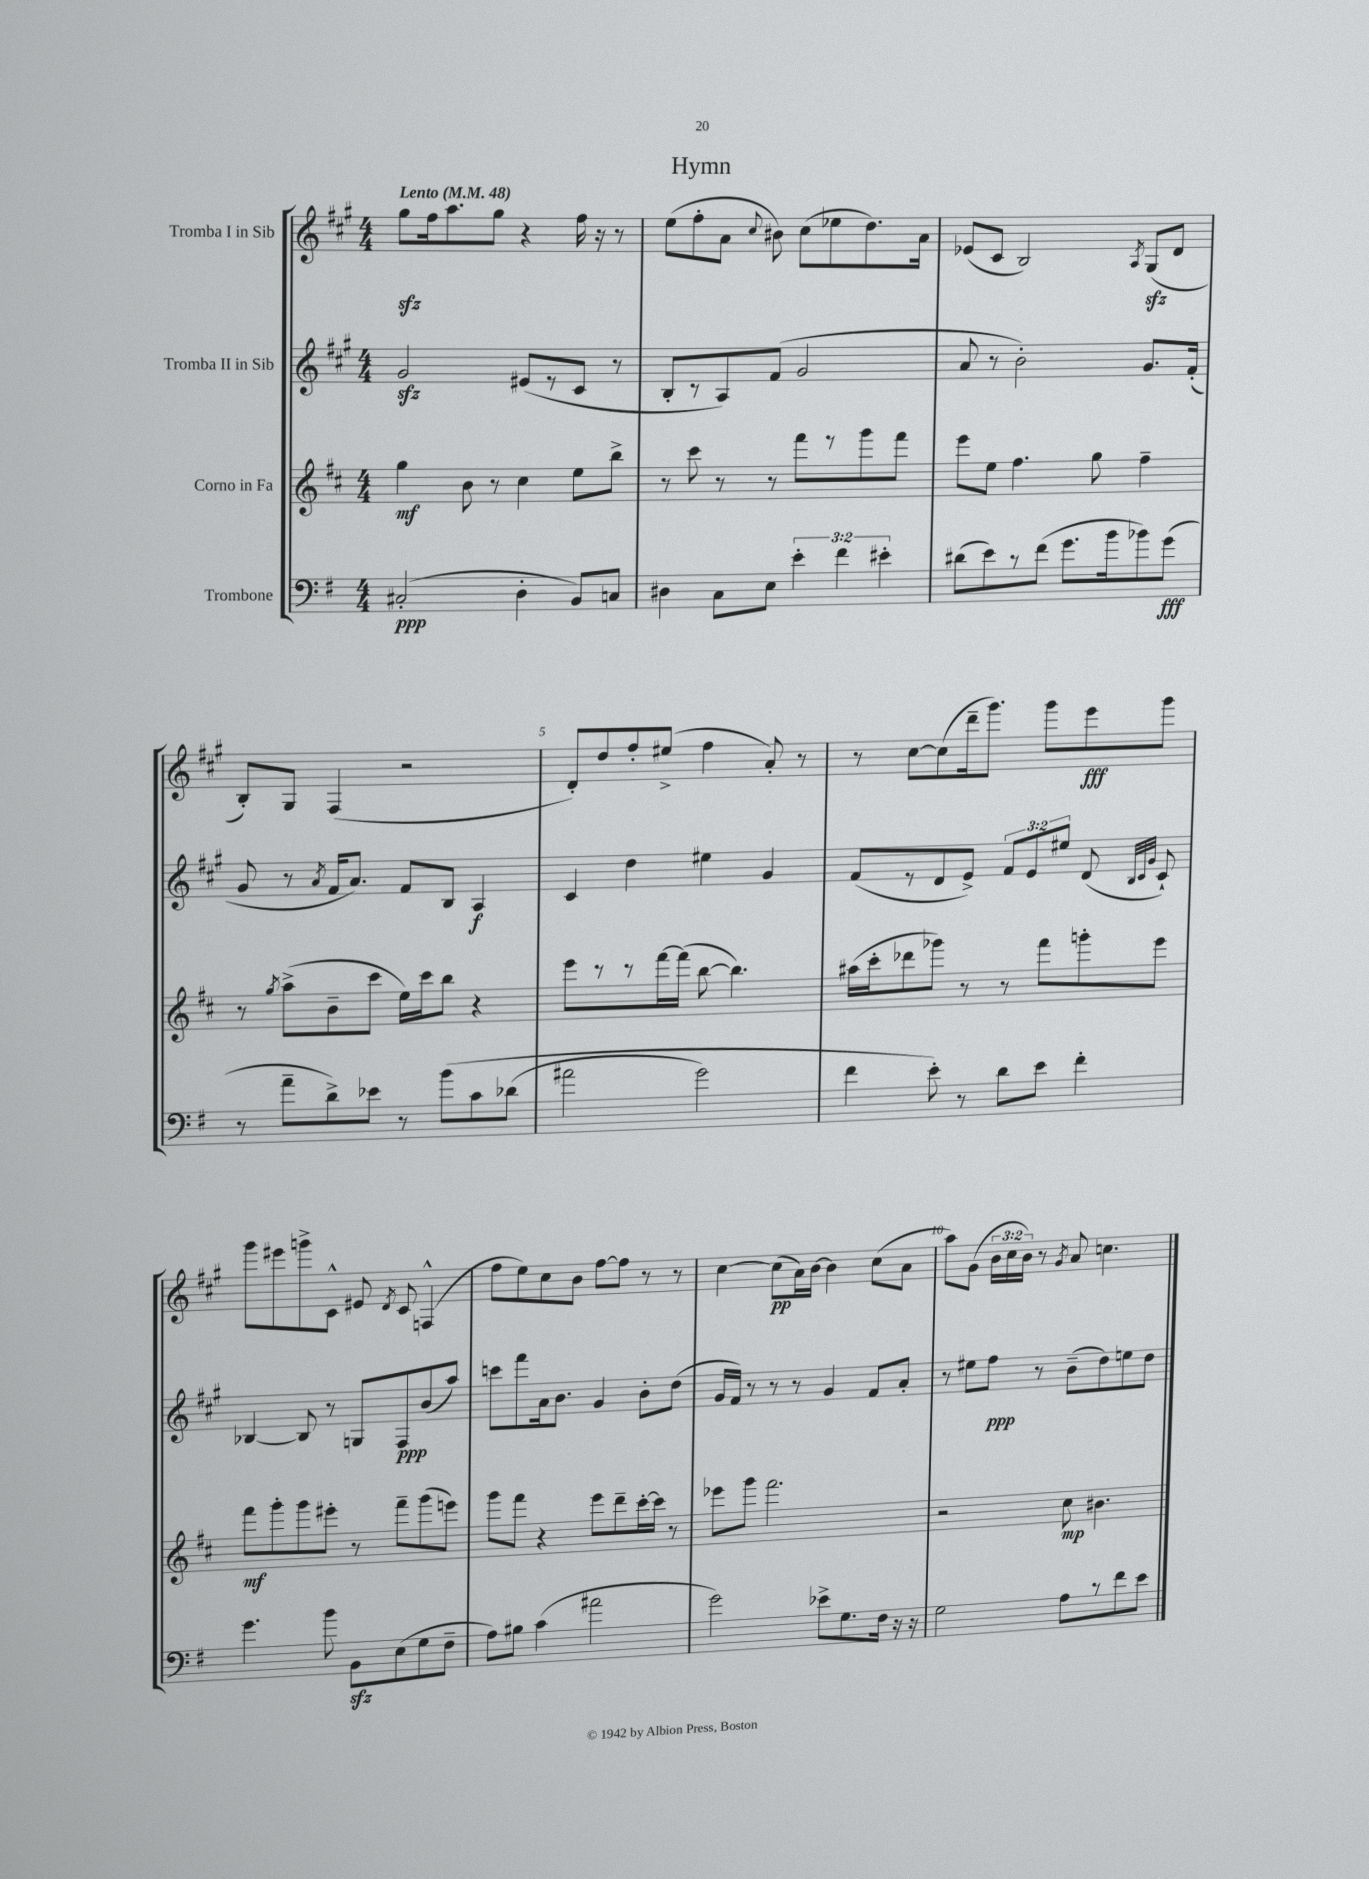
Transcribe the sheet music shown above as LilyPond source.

\header { title = "Hymn" }
<<
\new StaffGroup <<
\new Staff = "s0" \with { instrumentName = "Tromba I in Sib" } {
    \clef treble \key a \major \numericTimeSignature \time 4/4 \override Staff.TupletNumber.text = #tuplet-number::calc-fraction-text \tempo "Lento" 4 = 48
    \autoBeamOff gis''8[\sfz fis''16 a''8. gis''8] r4 fis''16 r16 r8 |
    e''8[( fis''8-. a'8] \appoggiatura { cis''8 } bis'8) cis''8[( ees''8 d''8.) a'16] |
    ees'8[( cis'8] b2) \acciaccatura { a8 } gis8[\sfz( d'8] |
    b8[-.) gis8] fis4( r2 |
    d'8[-.) d''8 fis''8-. eis''8]->( fis''4 a'8-.) r8 |
    r8 cis''8[~ cis''8( d'''16-- gis'''8.]) gis'''8[ e'''8\fff gis'''8] |
    gis'''8[ eis'''8 g'''8-> cis'8]-^ eis'8 \acciaccatura { d'8 } cis'8 f4-^( |
    fis''8[ e''8) cis''8 b'8] fis''8[~ fis''8] r8 r8 |
    cis''4~ cis''8[\pp( a'16) b'16]~ b'4 cis''8[( a'8] |
    a''8[) gis'8]( \tuplet 3/2 { b'16[ cis''16 b'16]) } r8 \acciaccatura { gis'8 } a'8 c''4. \bar "|." |
}
\new Staff = "s1" \with { instrumentName = "Tromba II in Sib" } {
    \clef treble \key a \major \numericTimeSignature \time 4/4 \override Staff.TupletNumber.text = #tuplet-number::calc-fraction-text
    \autoBeamOff gis'2\sfz eis'8[( r8 cis'8] r8 |
    b8[-. r8 a8) fis'8]( gis'2 |
    a'8 r8 b'2-.) gis'8.[ fis'16]-.( |
    gis'8 r8 \acciaccatura { a'8 } fis'16[ a'8.]) fis'8[ b8] a4\f |
    cis'4 d''4 eis''4 gis'4 |
    fis'8[( r8 d'8 e'8]->) \tuplet 3/2 { fis'8[ e'8 eis''8] } d'8( \grace { b32[ cis'32 gis'32] } cis'8-!) |
    bes4~ bes8 r8 g8[ fis8\ppp b'8( a''8]) |
    c'''8[ fis'''8 a'16 b'8.] gis'4 b'8[-. d''8]( |
    gis'16[ fis'16]) r8 r8 r8 gis'4 fis'8[ a'8]-. |
    r8 eis''8[ fis''8]\ppp r8 b'8[--( d''8) e''8 d''8] \bar "|." |
}
\new Staff = "s2" \with { instrumentName = "Corno in Fa" } {
    \clef treble \key d \major \numericTimeSignature \time 4/4
    \autoBeamOff g''4\mf b'8 r8 cis''4 e''8[ b''8]-> |
    r8 cis'''8 r8 r8 fis'''8[ r8 g'''8 fis'''8] |
    e'''8[ e''8] fis''4. g''8 fis''4-- |
    r8 \acciaccatura { g''8 } a''8[->( b'8-- cis'''8] e''16[) cis'''16 b''8] r4 |
    e'''8[ r8 r8 fis'''16~ fis'''16]( b''8~ b''4.) |
    ais''16[( cis'''16-. des'''8 ges'''8]) r8 r8 fis'''8[ g'''8-. e'''8] |
    fis'''8[\mf g'''8-. g'''8 eis'''8]-. r8 fis'''8[-- g'''8( e'''8]) |
    g'''8[ fis'''8] r4 e'''8[ d'''8-- cis'''16~-. cis'''16] r8 |
    ees'''8[ g'''8] fis'''2. |
    r2 cis''8\mp bis'4. \bar "|." |
}
\new Staff = "s3" \with { instrumentName = "Trombone" } {
    \clef bass \key g \major \numericTimeSignature \time 4/4 \override Staff.TupletNumber.text = #tuplet-number::calc-fraction-text
    \autoBeamOff cis2-.\ppp( d4-. b,8[) c8] |
    dis4 c8[ e8] \tuplet 3/2 { e'4-. fis'4 eis'4-. } |
    dis'8[( e'8) r8 fis'8]( g'8.[ b'16 bes'8) g'8]\fff( |
    r8 a'8[-- d'8->) ees'8] r8 b'8[\( c'8 des'8]( |
    ais'2 g'2) |
    fis'4 e'8-.\) r8 d'8[ e'8] fis'4-. |
    g'4. b'8 b,8[\sfz e8( g8 fis8]-- |
    a8[) bis8] c'4( ais'2 |
    g'2) ees'8[-> g8. fis16] r16 r16 |
    g2 a8[ r8 fis'8 e'8] \bar "|." |
}
>>
>>
\layout { \context { \Score \override BarNumber.break-visibility = ##(#f #t #t) barNumberVisibility = #(every-nth-bar-number-visible 5) } }
